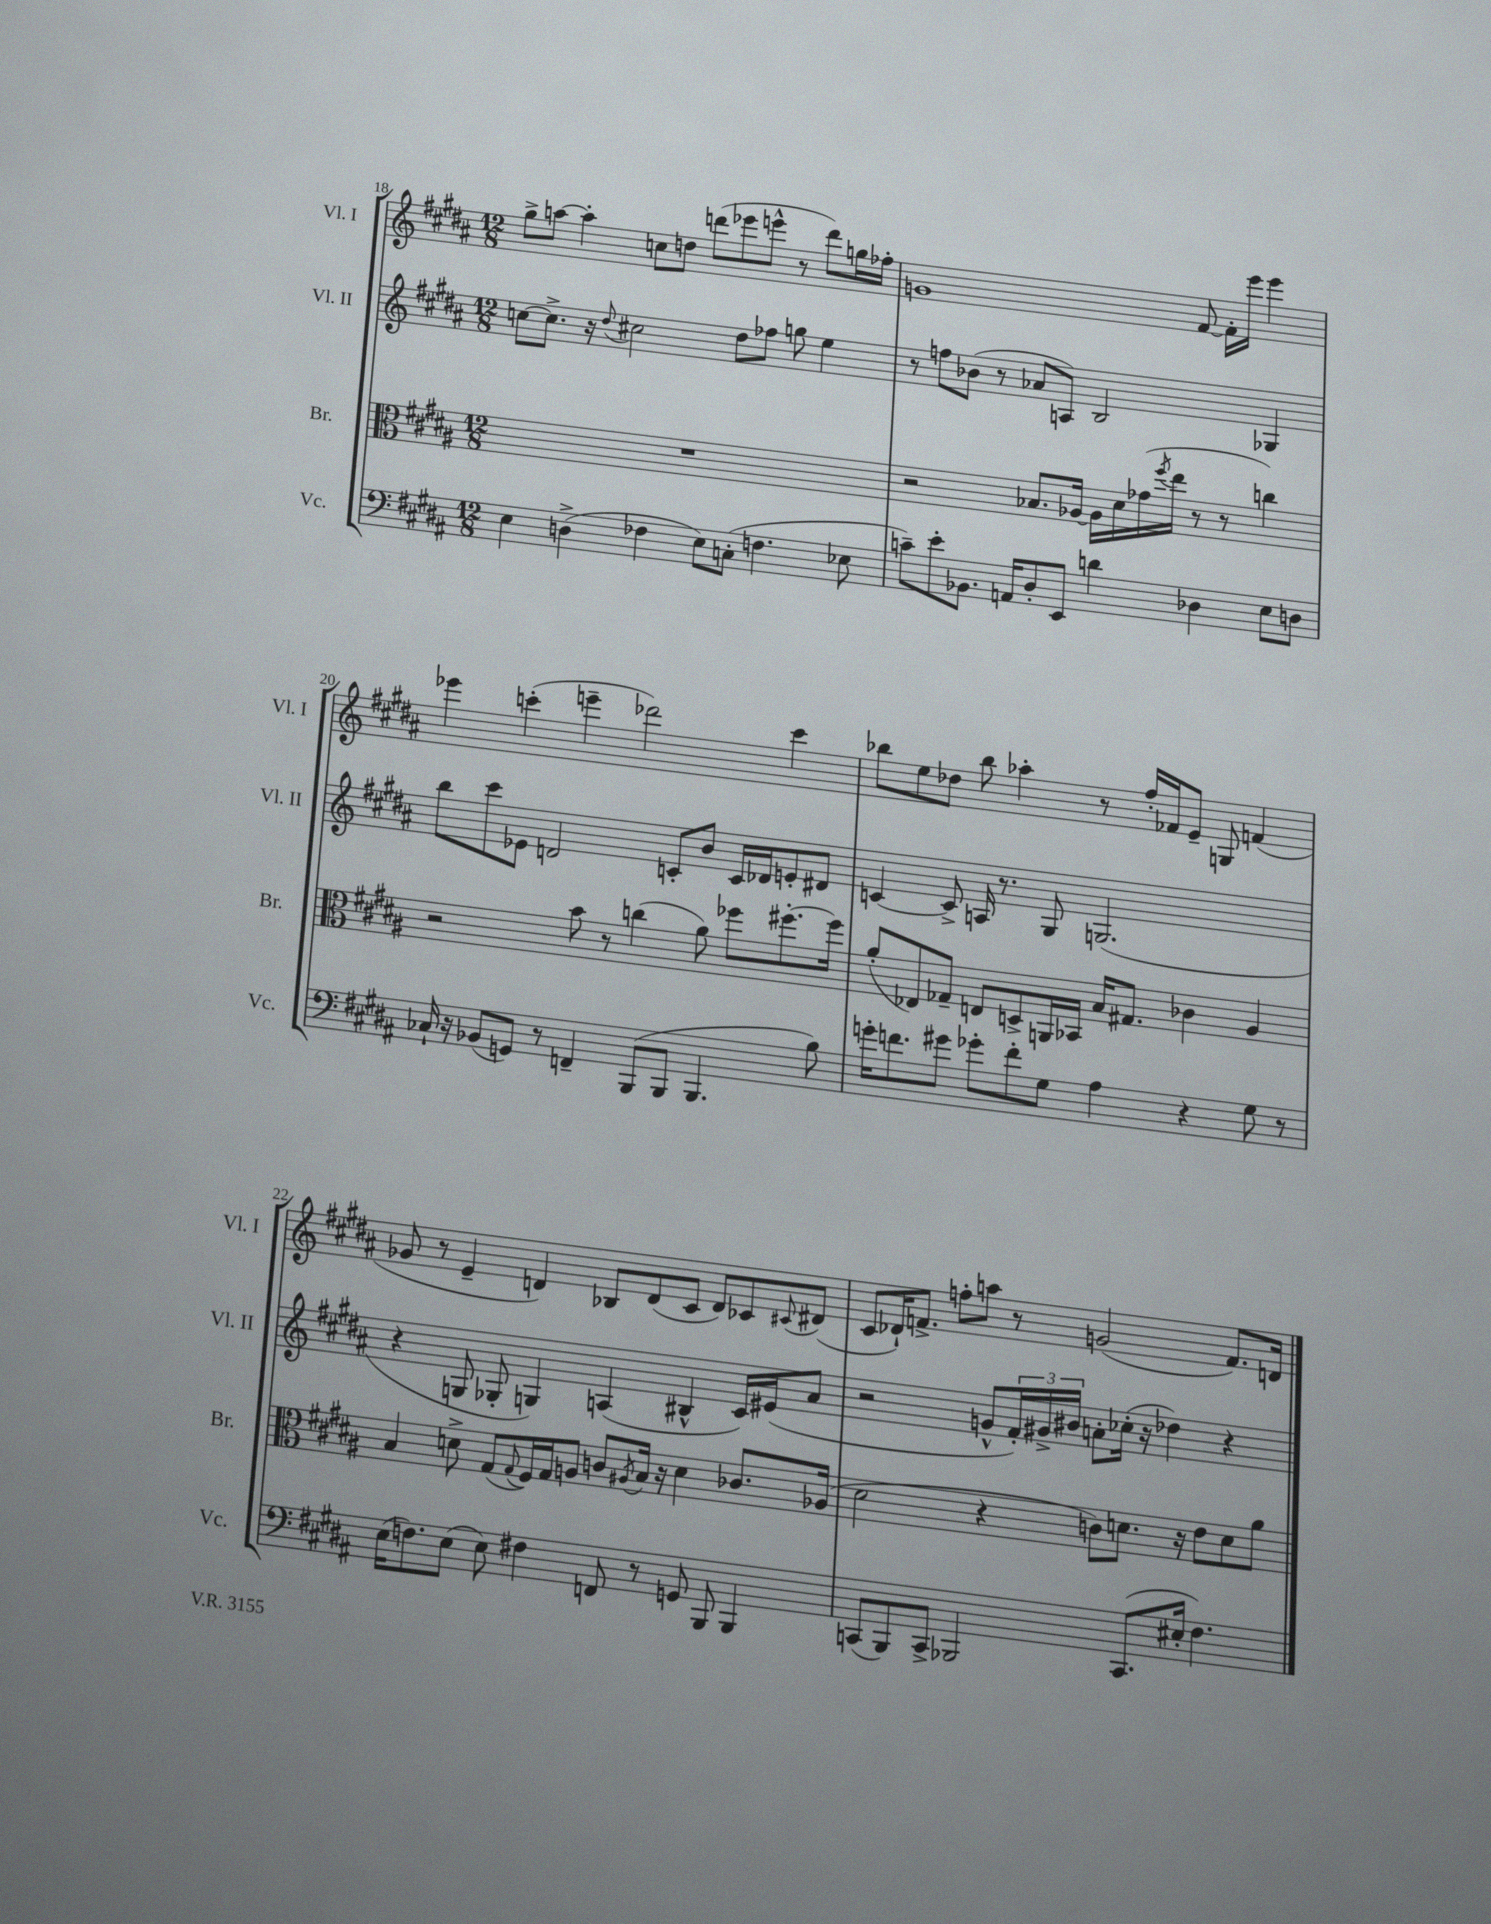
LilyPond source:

<<
\new StaffGroup <<
\new Staff = "s0" \with { instrumentName = "Vl. I" shortInstrumentName = "Vl. I" } {
    \clef treble \key b \major \numericTimeSignature \time 12/8
    gis''8-> a''8~ a''4-. c''8 d''8 d'''8( ees'''8 e'''8-^ r8 d'''8) g''16 fes''16-. |
    g'1 fis'8~ fis'16-. e'''16 e'''4 |
    ees'''4 c'''4-.( e'''4-- des'''2) c'''4 |
    bes''8 e''8 des''8 bes''8 aes''4-. r8 fis''16-. fes'16 e'8-- g8 f'4( |
    ges'8 r8 e'4-- d'4) bes8 d'8( cis'8 d'8) ces'8 \appoggiatura { cis'8 } dis'8( |
    cis'8 des'16-!) f'8.-> f''8-. a''8 r8 g'2( f'8.) d'16 \bar "|." |
}
\new Staff = "s1" \with { instrumentName = "Vl. II" shortInstrumentName = "Vl. II" } {
    \clef treble \key b \major \numericTimeSignature \time 12/8
    c''8~ c''8.-> r16 \appoggiatura { dis''8 } cis''2 dis''8 fes''8 g''8 e''4 |
    r8 f''8 bes'8( r8 aes'8 a8) b2 ges4 |
    b''8 cis'''8 ees'8 d'2 c'8-. b'8 c'16 des'16 e'8-. dis'8 |
    c'4~ c'8-> a16 r8. gis8 g2.( |
    r4 g8 ges8-. g4) a4( bis4-^ cis'16) eis'16( ais'8 |
    r2 g'8-^ \tuplet 3/2 { fis'16-.) gis'16-> bis'16 } a'8-. ces''16-.( r16 des''4) r4 \bar "|." |
}
\new Staff = "s2" \with { instrumentName = "Br." shortInstrumentName = "Br." } {
    \clef alto \key b \major \numericTimeSignature \time 12/8
    R1. |
    r2 bes8. aes16~ aes16 dis'16 ges'16( \acciaccatura { fis''8 } e''16 r8 r8 c''4) |
    r2 b'8 r8 c''4( ais'8) fes''8 fis''8.~-. fis''16 |
    ais'8-.( ees8) ges8-- e8 d8-> a,16 bes,16 b16 gis8. ces'4 ais4 |
    b4 d'8-> gis8( \appoggiatura { gis8 } fis16) gis16 a8 c'8 \acciaccatura { ais8 } b16 r16 d'4 ces'8. aes16( |
    dis'2 r4 c'8) d'8. r16 e'8 d'8 ais'8 \bar "|." |
}
\new Staff = "s3" \with { instrumentName = "Vc." shortInstrumentName = "Vc." } {
    \clef bass \key b \major \numericTimeSignature \time 12/8
    e4 d4->( fes4 e8) c8-.( f4. ees8 |
    c'8--) e'8-. bes,8. a,16 dis8-. e,8 d'4 des4 e8 d8 |
    ces16-! r16 bes,8( g,8) r8 f,4-- b,,8( b,,8 b,,4. b8) |
    g'16-. f'8. gis'8 ges'8-. f'8-. gis8 ais4 r4 gis8 r8 |
    e16( f8.) e8( e8) fis4 f,8 r8 g,8 b,,8 b,,4 |
    c,8( b,,8) c,8-> bes,,2 c,8.( eis16-. fis4.) \bar "|." |
}
>>
>>
\layout { \context { \Score currentBarNumber = #18 } }
